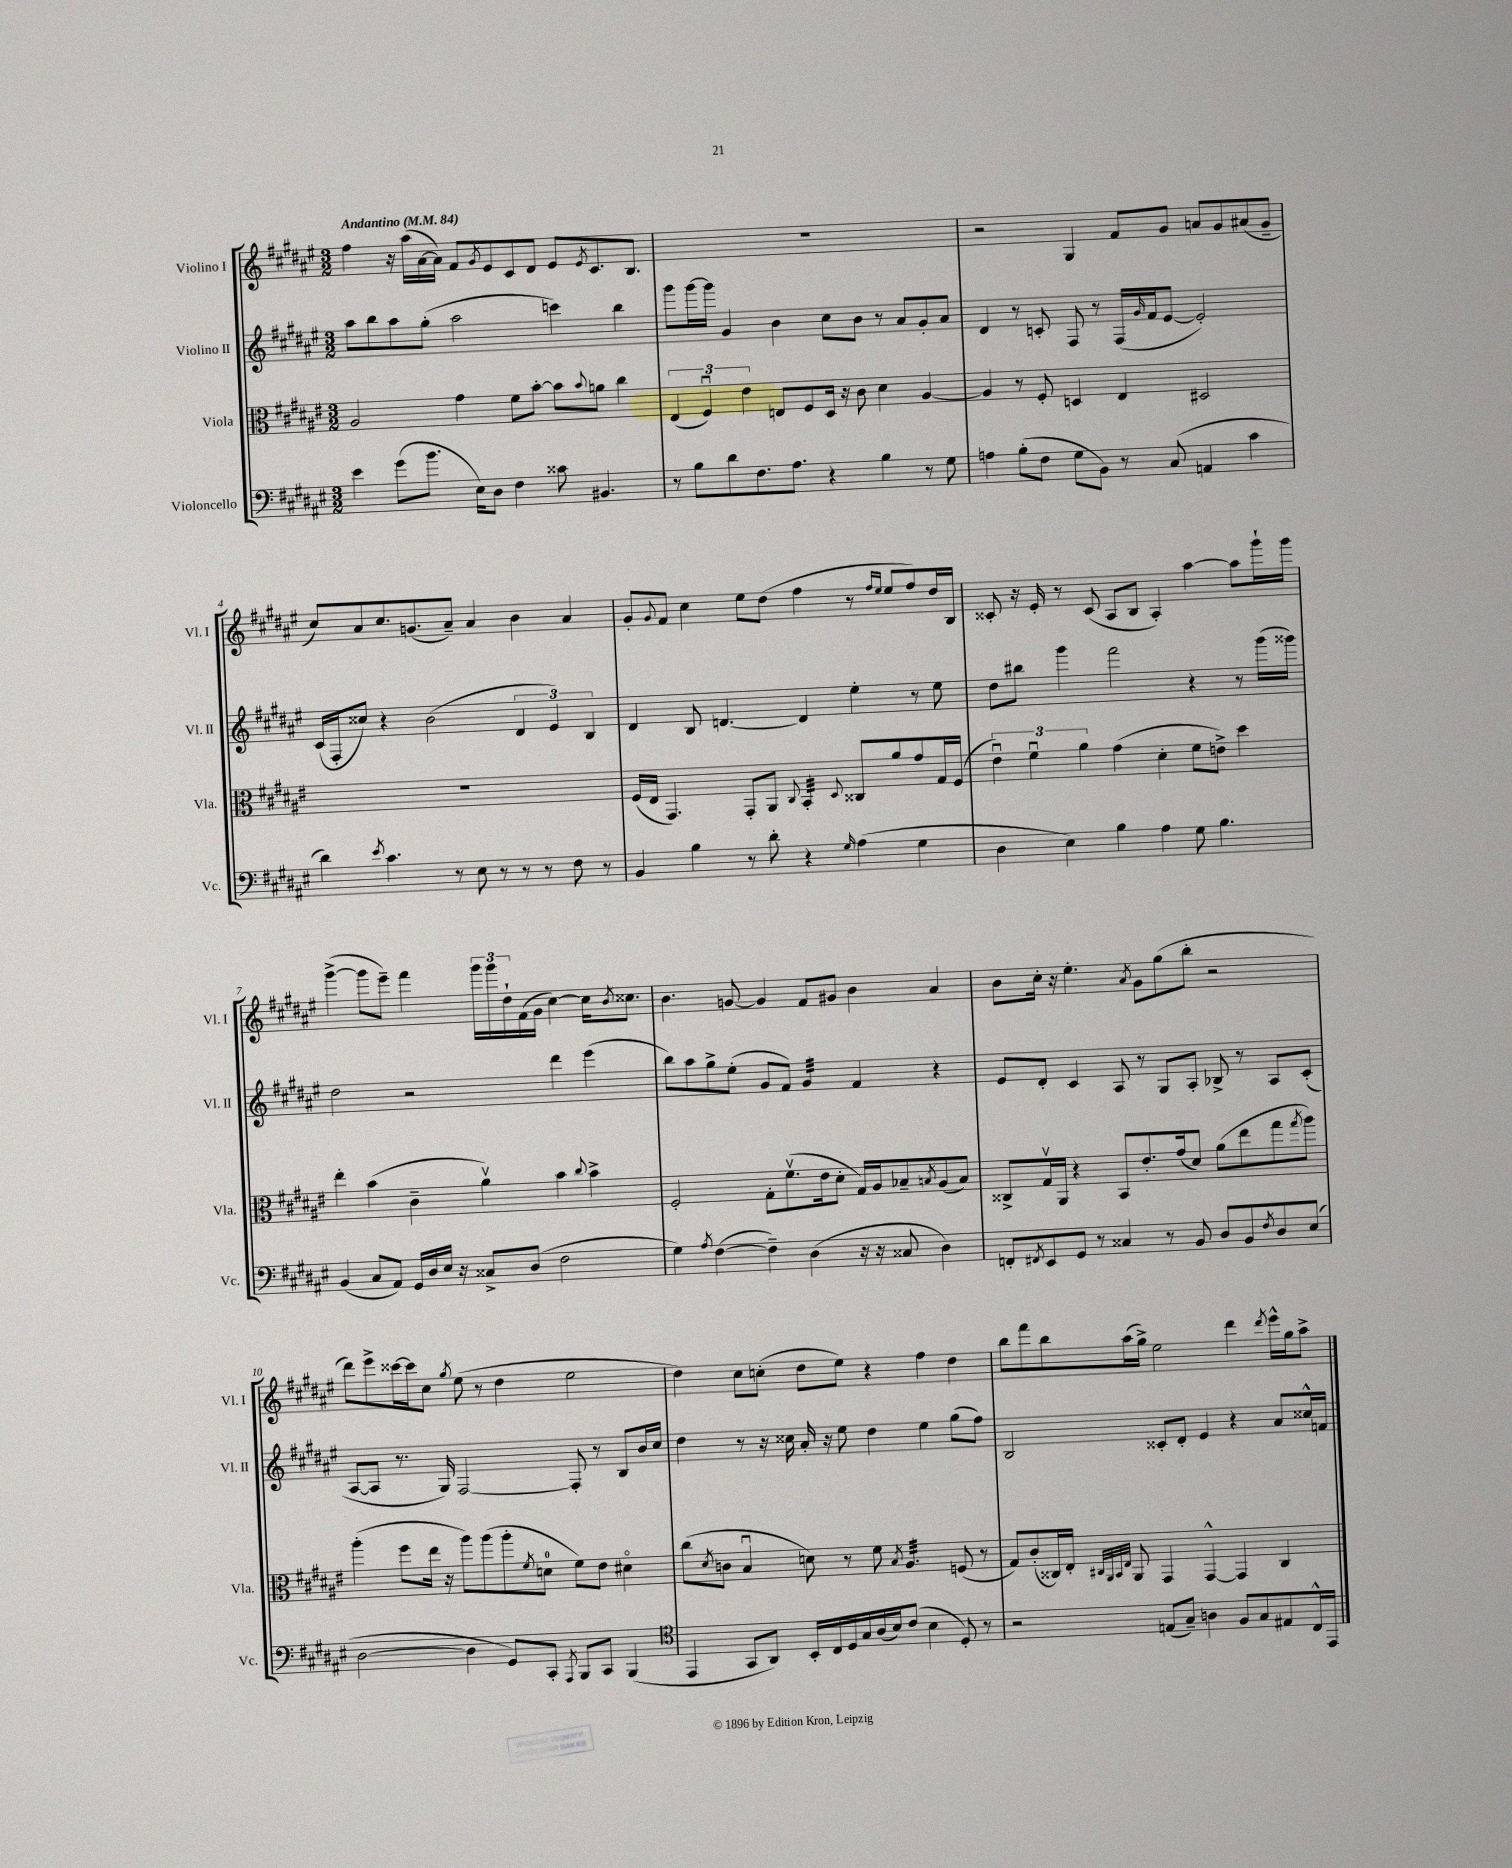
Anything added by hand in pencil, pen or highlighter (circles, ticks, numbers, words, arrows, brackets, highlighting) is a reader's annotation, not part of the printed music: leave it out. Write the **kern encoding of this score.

**kern	**kern	**kern	**kern
*staff4	*staff3	*staff2	*staff1
*clefF4	*clefC3	*clefG2	*clefG2
*k[f#c#g#d#a#e#]	*k[f#c#g#d#a#e#]	*k[f#c#g#d#a#e#]	*k[f#c#g#d#a#e#]
*M3/2	*M3/2	*M3/2	*M3/2
*MM84	*MM84	*MM84	*MM84
4e#	2A#	8aa#	4ff#
.	.	8bb	.
(8g#	.	8aa#	16r
.	.	.	(16aa#
8.b	.	(8gg#'	[16a#
.	.	.	16a#])
.	4g#	2aa#	8f#
16E#)	.	.	.
.	.	.	8qg#
8D#	.	.	8e#
4F#	8f#	.	8c#
.	[8b'	.	8d#
8c##	8b]	4ccc)	8e#
.	8qqb	.	8qe#
4.BB#	8a	.	8.c#
.	4cc#	4bb	.
.	.	.	8.B
=	=	=	=
8r	(6E#	8ggg#	1.r
8B	.	[16ggg#	.
.	6F#u)	.	.
.	.	16ggg#]	.
8d#	.	4g#	.
.	6e#	.	.
8.F#	.	.	.
.	8E	4b	.
8.A#	.	.	.
.	8F#	.	.
4r	16D#	8cc#	.
.	16r	.	.
.	8c#	8b	.
4B	4d#	8r	.
.	.	8a#	.
8r	[4A#	8g#'	.
8G#	.	8a#	.
=	=	=	=
4A	4A#]	4d#	2r
(8B'	8r	8r	.
8F#	8F#'	8c'	.
8G#	4D	8F#	4G#
8BB)	.	8r	.
8r	4E#	(16F#	8f#
.	.	16qqg#	.
.	.	16f#	.
(8C#	.	[8e#	8g#
4AA	2D#	2e#'])	8a
.	.	.	8g#
4c#	.	.	(8a#
.	.	.	8g#~
=	=	=	=
4d#)	1.r	(16c#	8cc#)
.	.	16F#'	.
.	.	8cc##)	8a#
8qe#	.	.	.
4.c#	.	4r	8.cc#
.	.	.	(8.g
.	.	(2b	.
8r	.	.	8a#~)
8E#	.	.	4a#
8r	.	.	.
8r	.	6d#	4b
8r	.	.	.
.	.	6e#)	.
8F#	.	.	4a#
.	.	6B	.
8r	.	.	.
=	=	=	=
4BB	(16F#	4d#	8g#'
.	16E#	.	.
.	.	.	8qqg#
.	4.GG#)	.	8f#
4B	.	8B	4cc#
.	.	[4.d	.
8r	8GG#'	.	8ee#
8d#'	8AA#	.	(8dd#
.	8qqC#	.	.
4r	4BB'	4d]	4ff#
16qqG#	8qqD#	.	.
(4A#	8C##	4ee#'	8r
.	.	.	16qqff#
.	.	.	16qqee#
.	8a#	.	8ee#
4G#	8g#	8r	8ff#)
.	16G#	8ee#	16dd#
.	(16F#	.	16B
=	=	=	=
4D#	6e#u)	8dd#	8c##'
.	.	8bb#	16r
.	6f#u	.	.
.	.	.	16e#'
4E#)	.	4ggg#	8r
.	6a#	.	.
.	.	.	(8c##
4B	(4g#	2fff#	8A#
.	.	.	8B
4A#	4d#'	.	4A#')
8G#	8f#	4r	[4aa#
4.B	8e^)	.	.
.	4dd#	8r	8aa#]
.	.	(16ggg#	16ggg#`
.	.	16ggg##)	16ggg#
=	=	=	=
(4BB	4ee#'	2dd#	([4ggg#^
8C#	(4b	.	8ggg#]
8AA#)	.	.	8eee#~)
16GG#	4c#~	2r	4fff#
16D#	.	.	.
16E#	.	.	.
16r	.	.	.
8C##^	4a#v)	.	24ggg#
.	.	.	24ggg#
.	.	.	24dd#`
(8D#	.	.	(16f#
.	.	.	16g#
2F#	4b	4ddd#	[4cc#)
.	8qqcc#	.	.
.	4b^	(4eee#	16cc#]
.	.	.	8qb
.	.	.	8.cc##
=	=	=	=
4G#)	2F#'	8bb)	4.b
.	.	8aa#	.
8qA#	.	.	.
([4F#	.	8gg#^	.
.	.	(8ee#'	[8g
4F#~])	8G#'	8g#	4g]
.	(8.f#v	8f#)	.
(4D#	.	4g#	8f#
.	16e#	.	.
.	8d#'	.	8g#
16r	16G#)	4f#	4b
16r	16A#	.	.
8C##	8B-~	.	.
.	8qB	.	.
4D#)	(8A#	4r	4a#
.	8B)	.	.
=	=	=	=
8FF'	8C##^	8e#	8b
8qFF#	.	.	.
8EE#	16G#v	8d#'	16cc#'
.	16AA#	.	16r
8GG#	4r	4c#	4.ee#'
8r	.	.	.
4C##	8BB	8A#	.
.	.	.	8qa#
.	8.e#'	8r	8g#
8r	.	8G#	(8gg#
.	(16g#	.	.
8BB	8d#)	8A#'	8bb'
8D#	(8a#	8B-^	2r
8BB	8ee#	8r	.
8qF#	.	.	.
8D#	8gg#	8A#	.
.	8qgg#	.	.
(8E#	8aa#)	(8c#'	.
=	=	=	=
[2D#	(4aa#'	[8A#	8ddd#)
.	.	8A#]	8eee#^
.	8ff#	8.r	[16ccc##
.	.	.	16ccc##]
.	16ee#	.	8cc#
.	16r	16G#)	.
.	.	.	8qgg#
4D#]	8aa#)	[2F#	(8ee#
.	(8aa#	.	8r
8GG#)	8aa#'	.	4dd#
.	8qf#	.	.
8CC#'	8d	.	.
8qAAA#	.	.	.
8BBB	8f#)	8F#']	2ee#
8CC#	8e#	8r	.
(4BBB	4d#o	8B	.
.	.	16b	.
.	.	16cc#	.
=	=	=	=
*clefC4	*	*	*
4EE#	(8cc#	4dd#	4dd#)
.	8qd#	.	.
.	8c	.	.
8GG#	4Bu	8r	8cc#
8AA#)	.	16r	(8cc'
.	.	16cc##	.
16BB'	8d)	16a#'	8dd#
16C#	.	16r	.
16D#	8r	8ee#	8ee#)
16G#	.	.	.
(16A#	8f#	4dd#	4r
16B)	.	.	.
.	8qB	.	.
(8c#	4.A#	.	.
4B	.	4ee#	4ff#
8D#')	(8F	(8gg#	4dd#
8r	8r	8ff#)	.
=	=	=	=
2r	8G#)	2B	8bb
.	(8c#'	.	8fff#
.	16C##)	.	8bb
.	16E#'	.	.
.	32qqC#	.	.
.	32qqAA#	.	.
.	32qqBB	.	.
.	32qqE#	.	.
.	8AA#	.	(16aa#
.	.	.	16gg#^)
(8E	4GG#	8c##'	2ee#
8G#~)	.	8d#'	.
4A	[4GG#^^	4e#	.
8F#	4GG#]	4r	4ddd#
8G#	.	.	.
.	.	.	8qddd#
8E#	4C#	8a#	16eee#^^
.	.	.	16gg#
16C#^^	.	16cc##^^	8aa#^
16EE#	.	16f	.
==	==	==	==
*-	*-	*-	*-
